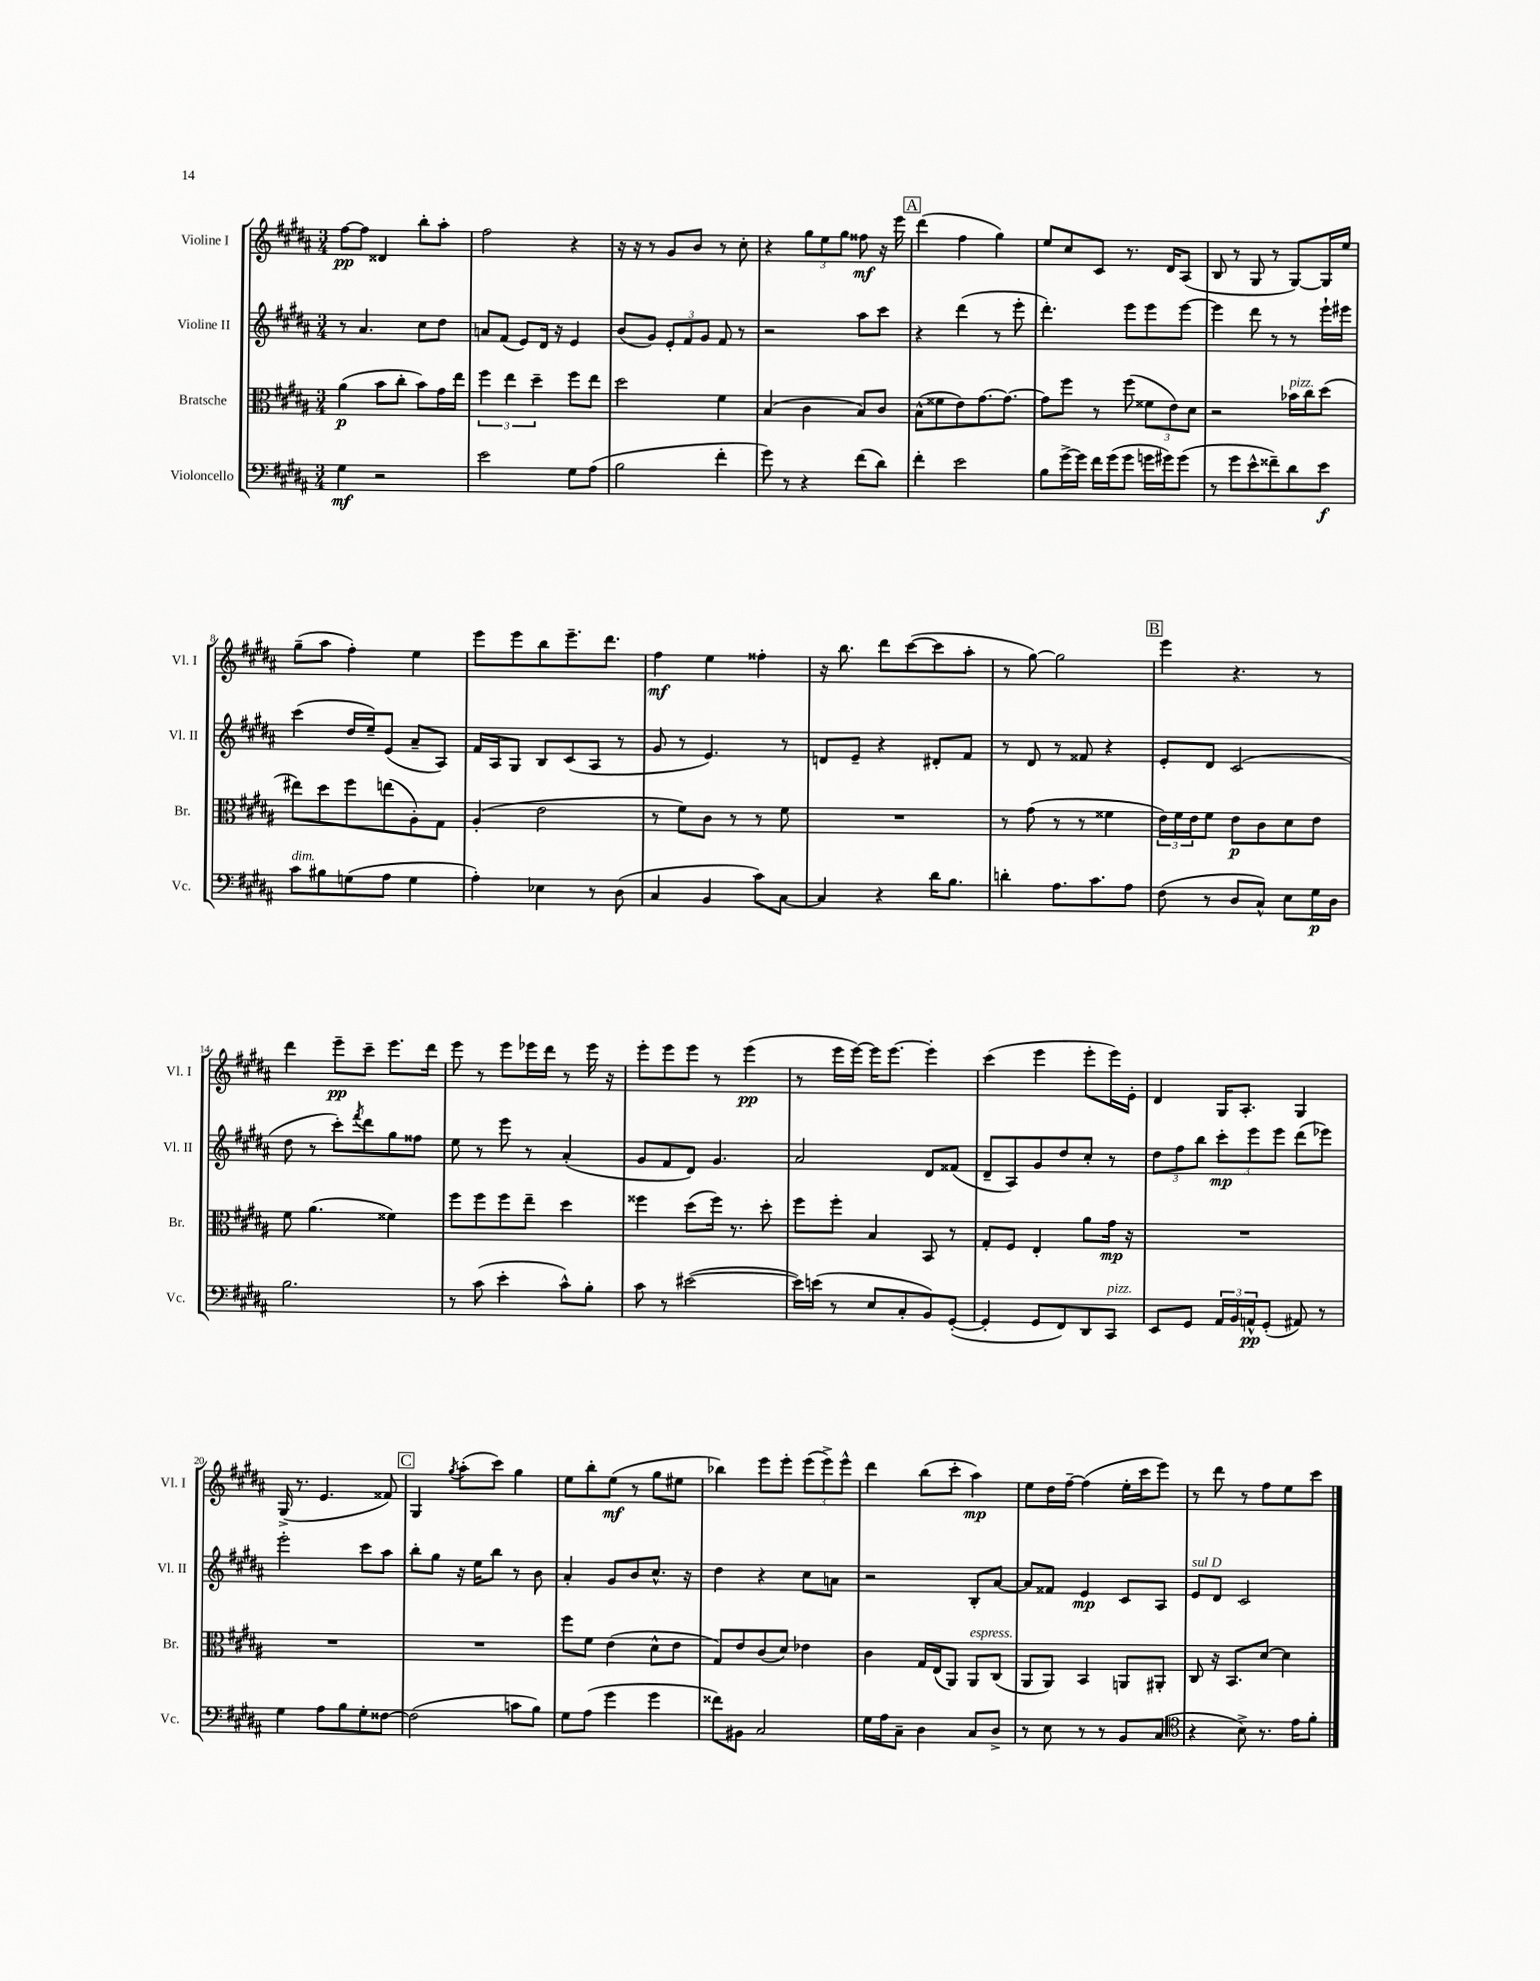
<<
\new StaffGroup <<
\new Staff = "s0" \with { instrumentName = "Violine I" shortInstrumentName = "Vl. I" } {
    \clef treble \key b \major \numericTimeSignature \time 3/4
    fis''8~\pp fis''8 disis'4 b''8-. ais''8-. |
    fis''2 r4 |
    r16 r16 r8 gis'8 b'8 r8 cis''8-. |
    r4 \tuplet 3/2 { gis''8 e''8 gis''8 } fisis''8\mf r16 e'''16 |
    \mark \markup { \box "A" } dis'''4( fis''4 gis''4) |
    e''8 cis''8 cis'8 r8. dis'16 ais8( |
    b8 r8 gis8 r8 gis8~) gis16 e''16 |
    gis''8--( ais''8 fis''4-.) e''4 |
    e'''8 e'''8 b''8 e'''8.-- dis'''8. |
    fis''4\mf e''4 fisis''4-. |
    r16 b''8. dis'''8 cis'''8~( cis'''8 ais''8-. |
    r8 gis''8~) gis''2 |
    \mark \markup { \box "B" } e'''4 r4. r8 |
    dis'''4 e'''8--\pp cis'''8-- e'''8. dis'''16 |
    e'''8 r8 e'''8 ees'''16 dis'''16 r8 ees'''16 r16 |
    e'''8-. e'''8 e'''8 r8 e'''4\pp( |
    r8 e'''16 e'''16~) e'''16 e'''8.~ e'''4-. |
    cis'''4( e'''4 e'''8-. e'''16) e'16-. |
    dis'4 gis16 ais8.-. gis4 |
    gis16->( r8. e'4. fisis'8) |
    \mark \markup { \box "C" } gis4 \acciaccatura { gis''8 } ais''8-.( cis'''8) gis''4 |
    e''8 b''8-. e''8\mf( r8 gis''8 eis''8 |
    bes''4) e'''8 e'''8-. \tuplet 3/2 { e'''8( e'''8->) e'''8-^ } |
    dis'''4 b''8( cis'''8-. ais''4\mp) |
    e''8 dis''16 fis''16~-- fis''4( e''16-. cis'''16 e'''8) |
    r8 dis'''8 r8 fis''8 e''8 cis'''8 \bar "|." |
}
\new Staff = "s1" \with { instrumentName = "Violine II" shortInstrumentName = "Vl. II" } {
    \clef treble \key b \major \numericTimeSignature \time 3/4
    r8 ais'4. cis''8 dis''8 |
    a'8 fis'8( e'8) dis'16 r16 e'4 |
    b'8( gis'8) \tuplet 3/2 { e'8-. fis'8 gis'8 } fis'8 r8 |
    r2 ais''8 cis'''8 |
    \mark \markup { \box "A" } r4 dis'''4( r8 e'''8-. |
    dis'''4.-.) e'''8 e'''8 e'''8~ |
    e'''4 dis'''8 r8 r8 e'''16-! eis'''16 |
    cis'''4( dis''16 e''16--) e'8( ais'8-- ais8) |
    fis'16 ais16 gis8 b8 cis'8( ais8 r8 |
    gis'8 r8 e'4.) r8 |
    d'8 e'8-- r4 dis'8-. fis'8 |
    r8 dis'8 r8 fisis'8 r4 |
    \mark \markup { \box "B" } e'8-. dis'8 cis'2( |
    dis''8 r8 cis'''8-.) \acciaccatura { fis'''8 } dis'''8 gis''8 fisis''8 |
    e''8 r8 e'''8 r8 ais'4-.( |
    gis'8 fis'8 dis'8) gis'4. |
    ais'2 dis'8 fisis'8( |
    dis'8-- ais8) gis'8 dis''8 cis''8-. r8 |
    \tuplet 3/2 { dis''8 fis''8 b''8 } \tuplet 3/2 { cis'''8-.\mp e'''8 e'''8 } dis'''8( ees'''8) |
    e'''2-. cis'''8 ais''8 |
    \mark \markup { \box "C" } b''8-. gis''8 r16 e''16 b''8 r8 b'8 |
    ais'4-. gis'8 b'8 cis''8.-^ r16 |
    dis''4 r4 cis''8 a'8 |
    r2 b8-. ais'8~ |
    ais'8 fisis'8 e'4\mp cis'8 ais8 |
    e'8^\markup { \italic "sul D" } dis'8 cis'2 \bar "|." |
}
\new Staff = "s2" \with { instrumentName = "Bratsche" shortInstrumentName = "Br." } {
    \clef alto \key b \major \numericTimeSignature \time 3/4
    ais'4\p( b'8 cis''8-. b'8) gis'16 e''16 |
    \tuplet 3/2 { fis''4 e''4 dis''4-- } fis''8 e''8 |
    dis''2 fis'4 |
    b4( cis'4 b8) cis'8 |
    \mark \markup { \box "A" } b8-^( fisis'8 e'8) gis'8.~ gis'8.~ |
    gis'8 fis''8 r8 fis''8( \tuplet 3/2 { fisis'8 e'8) dis'8 } |
    r2 bes'16^\markup { \italic "pizz." } cis''16 dis''8( |
    eis''8) dis''8 fis''8 e''8( ais8-.) gis8 |
    ais4-.( e'2 |
    r8 fis'8) cis'8 r8 r8 fis'8 |
    R2. |
    r8 gis'8( r8 r8 fisis'4 |
    \mark \markup { \box "B" } \tuplet 3/2 { e'16) fis'16 e'16 } fis'8 e'8\p cis'8 dis'8 e'8 |
    fis'8 ais'4.( fisis'4) |
    fis''8 fis''8 fis''8 e''8-- dis''4 |
    fisis''4 dis''8( fisis''16) r8. dis''8-. |
    fis''8 fis''8-. b4 b,8 r8 |
    gis8-. fis8 e4-. ais'8 gis'16\mp r16 |
    R2. |
    R2. |
    \mark \markup { \box "C" } R2. |
    fis''8 fis'8 e'4( dis'8-^ e'8 |
    gis8) e'8 cis'8( dis'8) ees'4 |
    cis'4 gis16 e16( ais,8) ais,8^\markup { \italic "espress." } cis8( |
    ais,8 ais,8) b,4 a,8 ais,8-. |
    cis8 r16 b,8. dis'8~ dis'4 \bar "|." |
}
\new Staff = "s3" \with { instrumentName = "Violoncello" shortInstrumentName = "Vc." } {
    \clef bass \key b \major \numericTimeSignature \time 3/4
    gis4\mf r2 |
    e'2 gis8 ais8( |
    b2 fis'4-. |
    gis'8) r8 r4 fis'8( dis'8) |
    \mark \markup { \box "A" } fis'4-. e'2 |
    b8 gis'16~-> gis'16 fis'16 gis'16( gis'8 g'16 gis'16) gis'8( |
    r8 gis'8 e'8-^ fisis'8--) dis'8 e'8\f |
    cis'8^\markup { \italic "dim." } bis8 g8( ais8 g4 |
    ais4-.) ees4 r8 dis8( |
    cis4 b,4 cis'8) cis8~ |
    cis4 r4 dis'16 b8. |
    d'4-. ais8. cis'8. ais8 |
    \mark \markup { \box "B" } fis8( r8 dis8 cis8-^) e8 gis16\p dis16 |
    b2. |
    r8 cis'8( e'4-. cis'8-^) b8-. |
    cis'8 r8 eis'2~( |
    eis'16) e'16( r8 e8 cis8-. b,8) gis,8~-.( |
    gis,4-. gis,8 fis,8) dis,8 cis,8^\markup { \italic "pizz." } |
    e,8 gis,8 \tuplet 3/2 { ais,16 b,16 a,16-^\pp } gis,8-.( ais,8) r8 |
    gis4 ais8 b8 gis8-. fisis8~ |
    \mark \markup { \box "C" } fisis2( c'8 b8) |
    gis8 ais8( gis'4 gis'4 |
    fisis'8) bis,8 cis2 |
    gis16 ais16 cis8-- dis4 cis8 dis8-> |
    r8 e8 r8 r8 b,8 cis8( |
    \clef tenor r4 b8->) r8. e'16 fis'8-. \bar "|." |
}
>>
>>
